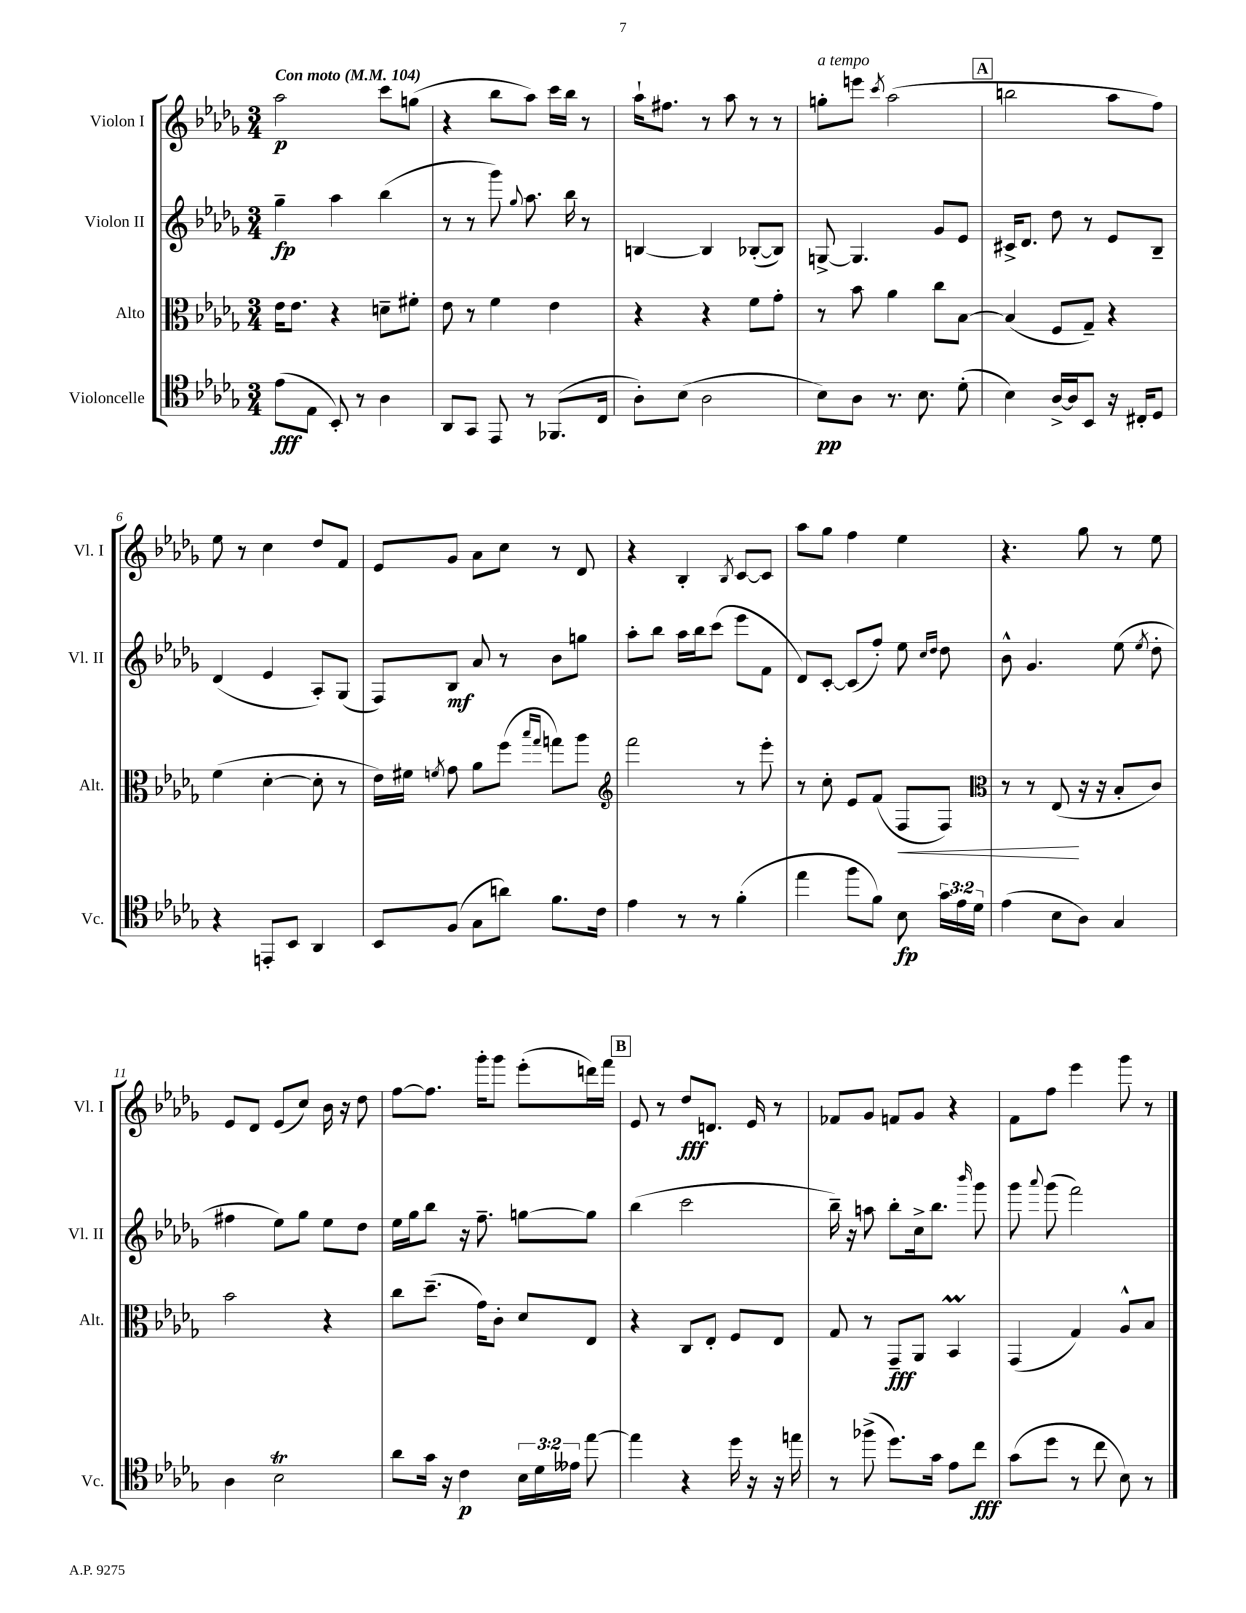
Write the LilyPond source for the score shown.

<<
\new StaffGroup <<
\new Staff = "s0" \with { instrumentName = "Violon I" shortInstrumentName = "Vl. I" } {
    \clef treble \key des \major \numericTimeSignature \time 3/4 \tempo "Con moto" 4 = 104
    \autoBeamOff aes''2\p c'''8[ g''8]( |
    r4 bes''8[ aes''8]) c'''16[ bes''16] r8 |
    aes''16[-! fis''8.] r8 aes''8 r8 r8 |
    g''8[-.^\markup { \italic "a tempo" } e'''8] \acciaccatura { c'''8 } aes''2( |
    \mark \markup { \box "A" } b''2 aes''8[ f''8]) |
    ees''8 r8 c''4 des''8[ f'8] |
    ees'8[ ges'8] aes'8[ c''8] r8 des'8 |
    r4 bes4-. \acciaccatura { bes8 } c'8[~ c'8] |
    aes''8[ ges''8] f''4 ees''4 |
    r4. ges''8 r8 ees''8 |
    ees'8[ des'8] ees'8[( c''8]) bes'16 r16 des''8 |
    f''8[~ f''8.] ges'''16[-. ges'''8] ees'''8[-.( d'''16) f'''16] |
    \mark \markup { \box "B" } ees'8 r8 des''8[\fff d'8.] ees'16 r8 |
    fes'8[ ges'8] f'8[ ges'8] r4 |
    f'8[ f''8] ees'''4 ges'''8 r8 \bar "|." |
}
\new Staff = "s1" \with { instrumentName = "Violon II" shortInstrumentName = "Vl. II" } {
    \clef treble \key des \major \numericTimeSignature \time 3/4
    \autoBeamOff ges''4--\fp aes''4 bes''4( |
    r8 r8 ges'''8) \appoggiatura { ges''8 } aes''8. bes''16 r8 |
    b4~ b4 bes8[~-.( bes8]) |
    g8~-> g4. ges'8[ ees'8] |
    \mark \markup { \box "A" } cis'16[-> des'8.] des''8 r8 ees'8[ bes8]-- |
    des'4( ees'4 aes8[-.) ges8]( |
    f8[) bes8]\mf aes'8 r8 bes'8[ g''8] |
    aes''8[-. bes''8] aes''16[ bes''16 c'''8]( ees'''8[ f'8] |
    des'8[) c'8]~-. c'8[( f''8]-.) ees''8 \grace { c''16[ des''16] } des''8 |
    bes'8-^ ges'4. ees''8( \acciaccatura { ees''8 } des''8-. |
    fis''4 ees''8[) ges''8] ees''8[ des''8] |
    ees''16[ ges''16 bes''8] r16 f''8.-- g''8[~ g''8] |
    \mark \markup { \box "B" } bes''4( c'''2 |
    bes''16--) r16 a''8 bes''8[-. c''16-> bes''8.] \grace { bes'''16 } ges'''8 |
    ges'''8 \appoggiatura { aes'''8 } ges'''8( f'''2) \bar "|." |
}
\new Staff = "s2" \with { instrumentName = "Alto" shortInstrumentName = "Alt." } {
    \clef alto \key des \major \numericTimeSignature \time 3/4
    \autoBeamOff ees'16[ ees'8.] r4 d'8[-- fis'8]-. |
    ees'8 r8 f'4 ees'4 |
    r4 r4 f'8[ ges'8]-. |
    r8 bes'8 aes'4 c''8[ bes8]~ |
    \mark \markup { \box "A" } bes4( f8[ ges8]--) r4 |
    f'4( des'4~-. des'8-. r8 |
    ees'16[) fis'16] \acciaccatura { f'8 } ges'8 aes'8[ f''8]( \grace { bes''16[ ges''16] } g''8[) aes''8] |
    \clef treble f'''2 r8 ees'''8-. |
    r8 c''8-. ees'8[ f'8]( f8[\< f8]) |
    \clef alto r8 r8 ees8\!( r16 r16 bes8[-. c'8]) |
    bes'2 r4 |
    c''8[ des''8.]--( ges'16[) c'8]-. des'8[ ees8] |
    \mark \markup { \box "B" } r4 c8[ ees8]-. f8[ ees8] |
    ges8 r8 ges,8[--\fff aes,8] bes,4\prall |
    ges,4( ges4) aes8[-^ bes8] \bar "|." |
}
\new Staff = "s3" \with { instrumentName = "Violoncelle" shortInstrumentName = "Vc." } {
    \clef tenor \key des \major \numericTimeSignature \time 3/4 \override Staff.TupletNumber.text = #tuplet-number::calc-fraction-text
    \autoBeamOff ees'8[\fff( ees8] bes,8-.) r8 aes4 |
    aes,8[ ges,8] ees,8 r8 fes,8.[( c16] |
    aes8[-.) bes8]( aes2 |
    bes8[\pp) aes8] r8. bes8. des'8-.( |
    \mark \markup { \box "A" } bes4) aes16[~-> aes16 bes,8] r16 cis16[-. des8] |
    r4 e,8[-. bes,8] aes,4 |
    bes,8[ f8]( ges8[ a'8]) f'8.[ c'16] |
    ees'4 r8 r8 f'4-.( |
    ees''4 f''8[ f'8]) bes8\fp \tuplet 3/2 { ges'16[ ees'16 des'16] } |
    ees'4( bes8[ aes8]) ges4 |
    aes4 bes2\trill |
    aes'8[ ges'16] r16 c'4\p \tuplet 3/2 { bes16[ des'16 eeses'16] } ees''8~ |
    \mark \markup { \box "B" } ees''4 r4 des''16 r16 r16 e''16 |
    r8 fes''8->( des''8.[) ges'16] ees'8[ c''8]\fff |
    ges'8[( des''8] r8 c''8 bes8) r8 \bar "|." |
}
>>
>>
